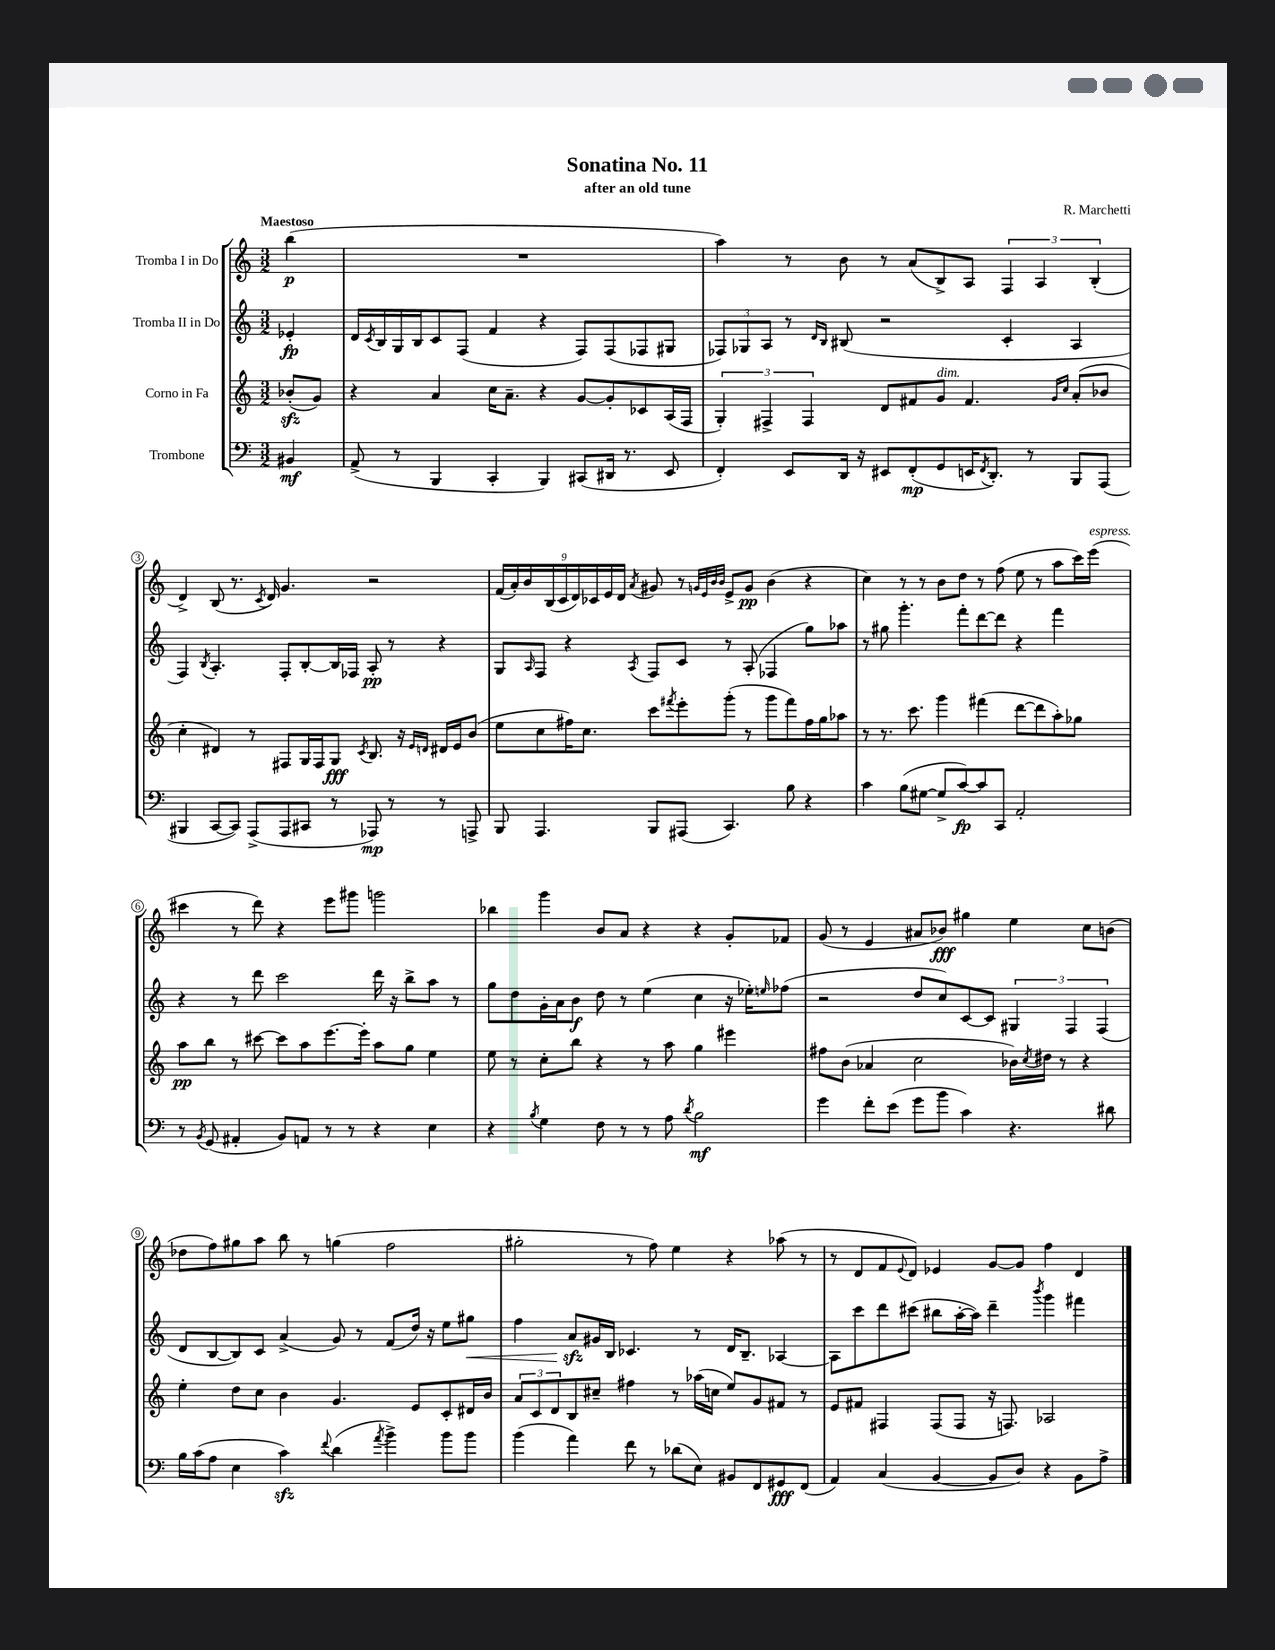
\header { title = "Sonatina No. 11" composer = "R. Marchetti" subtitle = "after an old tune" }
<<
\new StaffGroup <<
\new Staff = "s0" \with { instrumentName = "Tromba I in Do" } {
    \clef treble \key c \major \numericTimeSignature \time 3/2 \partial 4 \tempo "Maestoso"
    b''4\p( |
    R1. |
    a''4) r8 b'8 r8 a'8( b8->) a8 \tuplet 3/2 { f4 a4 b4-.( } |
    d'4->) b8( r8. \acciaccatura { c'8 } d'16) g'4. r2 |
    \tuplet 9/8 { f'16( a'16-.) b'16 b16( c'16 d'16) ces'16 e'16 d'16 } \acciaccatura { a'8 } gis'8 r8 \grace { g'32 e'32 b'32 b'32 } e'8-> g'8\pp b'4( r4 |
    c''4) r8 r8 b'8 d''8 r8 f''8( e''8 r8 a''8 c'''16) e'''16^\markup { \italic "espress." }( |
    cis'''4 r8 d'''8) r4 e'''8 gis'''8 g'''2 |
    bes''4 g'''4 b'8 a'8 r4 r4 g'8-. fes'8 |
    g'8( r8 e'4 ais'8 bes'8\fff) gis''4 e''4 c''8 b'8( |
    des''8 f''8) gis''8 a''8 b''8 r8 g''4( f''2 |
    gis''2-. r8 f''8) e''4 r4 aes''8( r8 |
    r8 d'8 f'8 \appoggiatura { e'8 } d'8) ees'4 g'8~ g'8 f''4 d'4 \bar "|." |
}
\new Staff = "s1" \with { instrumentName = "Tromba II in Do" } {
    \clef treble \key c \major \numericTimeSignature \time 3/2 \partial 4
    ees'4-.\fp |
    d'16 \acciaccatura { c'8 } b16 g16 b16 c'8 f8( f'4 r4 f8) f8( fes8 gis8 |
    \tuplet 3/2 { fes8) ges8 a8 } r8 \grace { d'16 b16 } bis8( r2 c'4-. a4 |
    f4) \acciaccatura { b8 } a4.-. f8-. b8~-. b16 fes16 a8-.\pp r8 r4 |
    g8 \grace { a16 } f8 r4 \acciaccatura { a8 } f8 c'8 r8 a8-.( fes4 g''8) aes''8 |
    r8 gis''8 g'''4.-. f'''8-. d'''8~ d'''8 r4 f'''4 |
    r4 r8 d'''8 c'''2 d'''16 r16 b''8-> a''8 r8 |
    g''8 d''8 g'16-. a'16 b'8\f d''8 r8 e''4( c''4 r16 ees''16-.) \grace { e''16 } fes''8( |
    r2 d''8 c''8) c'8~ c'8 \tuplet 3/2 { gis4 f4 f4( } |
    d'8 b8~ b8) c'8 a'4->( g'8) r8 f'8( d''16) r16 e''8 gis''8\< |
    f''4 a'8\sfz\! gis'16 b16 ces'4. r8 d'16 b8.-- aes4~ |
    aes8 c'''8 d'''8 cis'''8( bis''8 a''16~-. a''16) d'''4-- \acciaccatura { b'''8 } g'''4 fis'''4 \bar "|." |
}
\new Staff = "s2" \with { instrumentName = "Corno in Fa" } {
    \clef treble \key c \major \numericTimeSignature \time 3/2 \partial 4
    bes'8-.\sfz( g'8) |
    r4 a'4 c''16 a'8.-- r4 g'8~ g'8-. ces'8 a16( f16 |
    \tuplet 3/2 { g4-.) fis4-> fis4 } d'8 fis'8 g'8^\markup { \italic "dim." } fis'4. \grace { g'16 c''16 } a'8-.( bes'8 |
    c''4-. dis'4) r8 fis8 g16 fis16 g8\fff \acciaccatura { c'8 } b8. r16 \grace { e'16 d'16 } dis'16 e'16 b'8( |
    e''8 c''8 fis''16) c''8. c'''8 \acciaccatura { fis'''8 } e'''8-. g'''8-.( r8 g'''8 fis'''8) fis''16 g''16 aes''8 |
    r8 r8. c'''8. g'''4 fis'''4( d'''8~ d'''8 a''8-.) ges''8 |
    a''8\pp b''8 r8 cis'''8~ cis'''8 a''8 e'''8.~ e'''16-. a''8 g''8 e''4 |
    e''8 r8 c''8-. b''8 r4 r8 a''8 g''4 eis'''4 |
    fis''8 b'8( aes'4 c''2 bes'16) \acciaccatura { c''8 } dis''16 r8 r4 |
    e''4-. d''8 c''8 b'4 g'4. e'8 c'8-. dis'16 b'16 |
    \tuplet 3/2 { a'8 c'8 d'8 } b8 cis''8-- fis''4 r8 aes''16( c''16 e''8) g'8 fis'8 r8 |
    e'8 fis'8 fis4 fis8( fis8 r16 f8.) aes2 \bar "|." |
}
\new Staff = "s3" \with { instrumentName = "Trombone" } {
    \clef bass \key c \major \numericTimeSignature \time 3/2 \partial 4
    bis,4\mf |
    a,8->( r8 b,,4 c,4-. b,,4) cis,8( dis,16 r8. e,8 |
    f,4-.) e,8 d,16 r16 eis,8 f,8-.\mp( g,8 e,16 \acciaccatura { f,8 } d,8.-.) r8 b,,8 a,,8( |
    bis,,4 c,8~ c,8) a,,8->( a,,8 cis,8 r8 aes,,8\mp) r8 r8 a,,8-> |
    b,,8 a,,4. b,,8 ais,,8( c,4.) b8 r4 |
    c'4 b8( gis8~ gis8-> c'8~\fp) c'8 c,8 a,2-. |
    r8 \acciaccatura { b,8 } g,8( ais,4-. b,8) a,8 r8 r8 r4 e4 |
    r4 \acciaccatura { b8 } g4 f8 r8 r8 a8 \acciaccatura { d'8 } b2\mf |
    g'4 f'8-. e'8( g'8 b'8 c'4) r4. dis'8 |
    b16 c'16( a8 e4 c'4\sfz) \appoggiatura { f'8 } d'4( \acciaccatura { a'8 } b'4->) b'8 b'8 |
    b'4( a'4) f'8 r8 des'8( e8) bis,8 f,8 gis,8\fff f,8( |
    a,4) c4( b,4~ b,8 d8) r4 b,8 a8-> \bar "|." |
}
>>
>>
\layout { \context { \Score \override BarNumber.stencil = #(make-stencil-circler 0.1 0.3 ly:text-interface::print) } }
